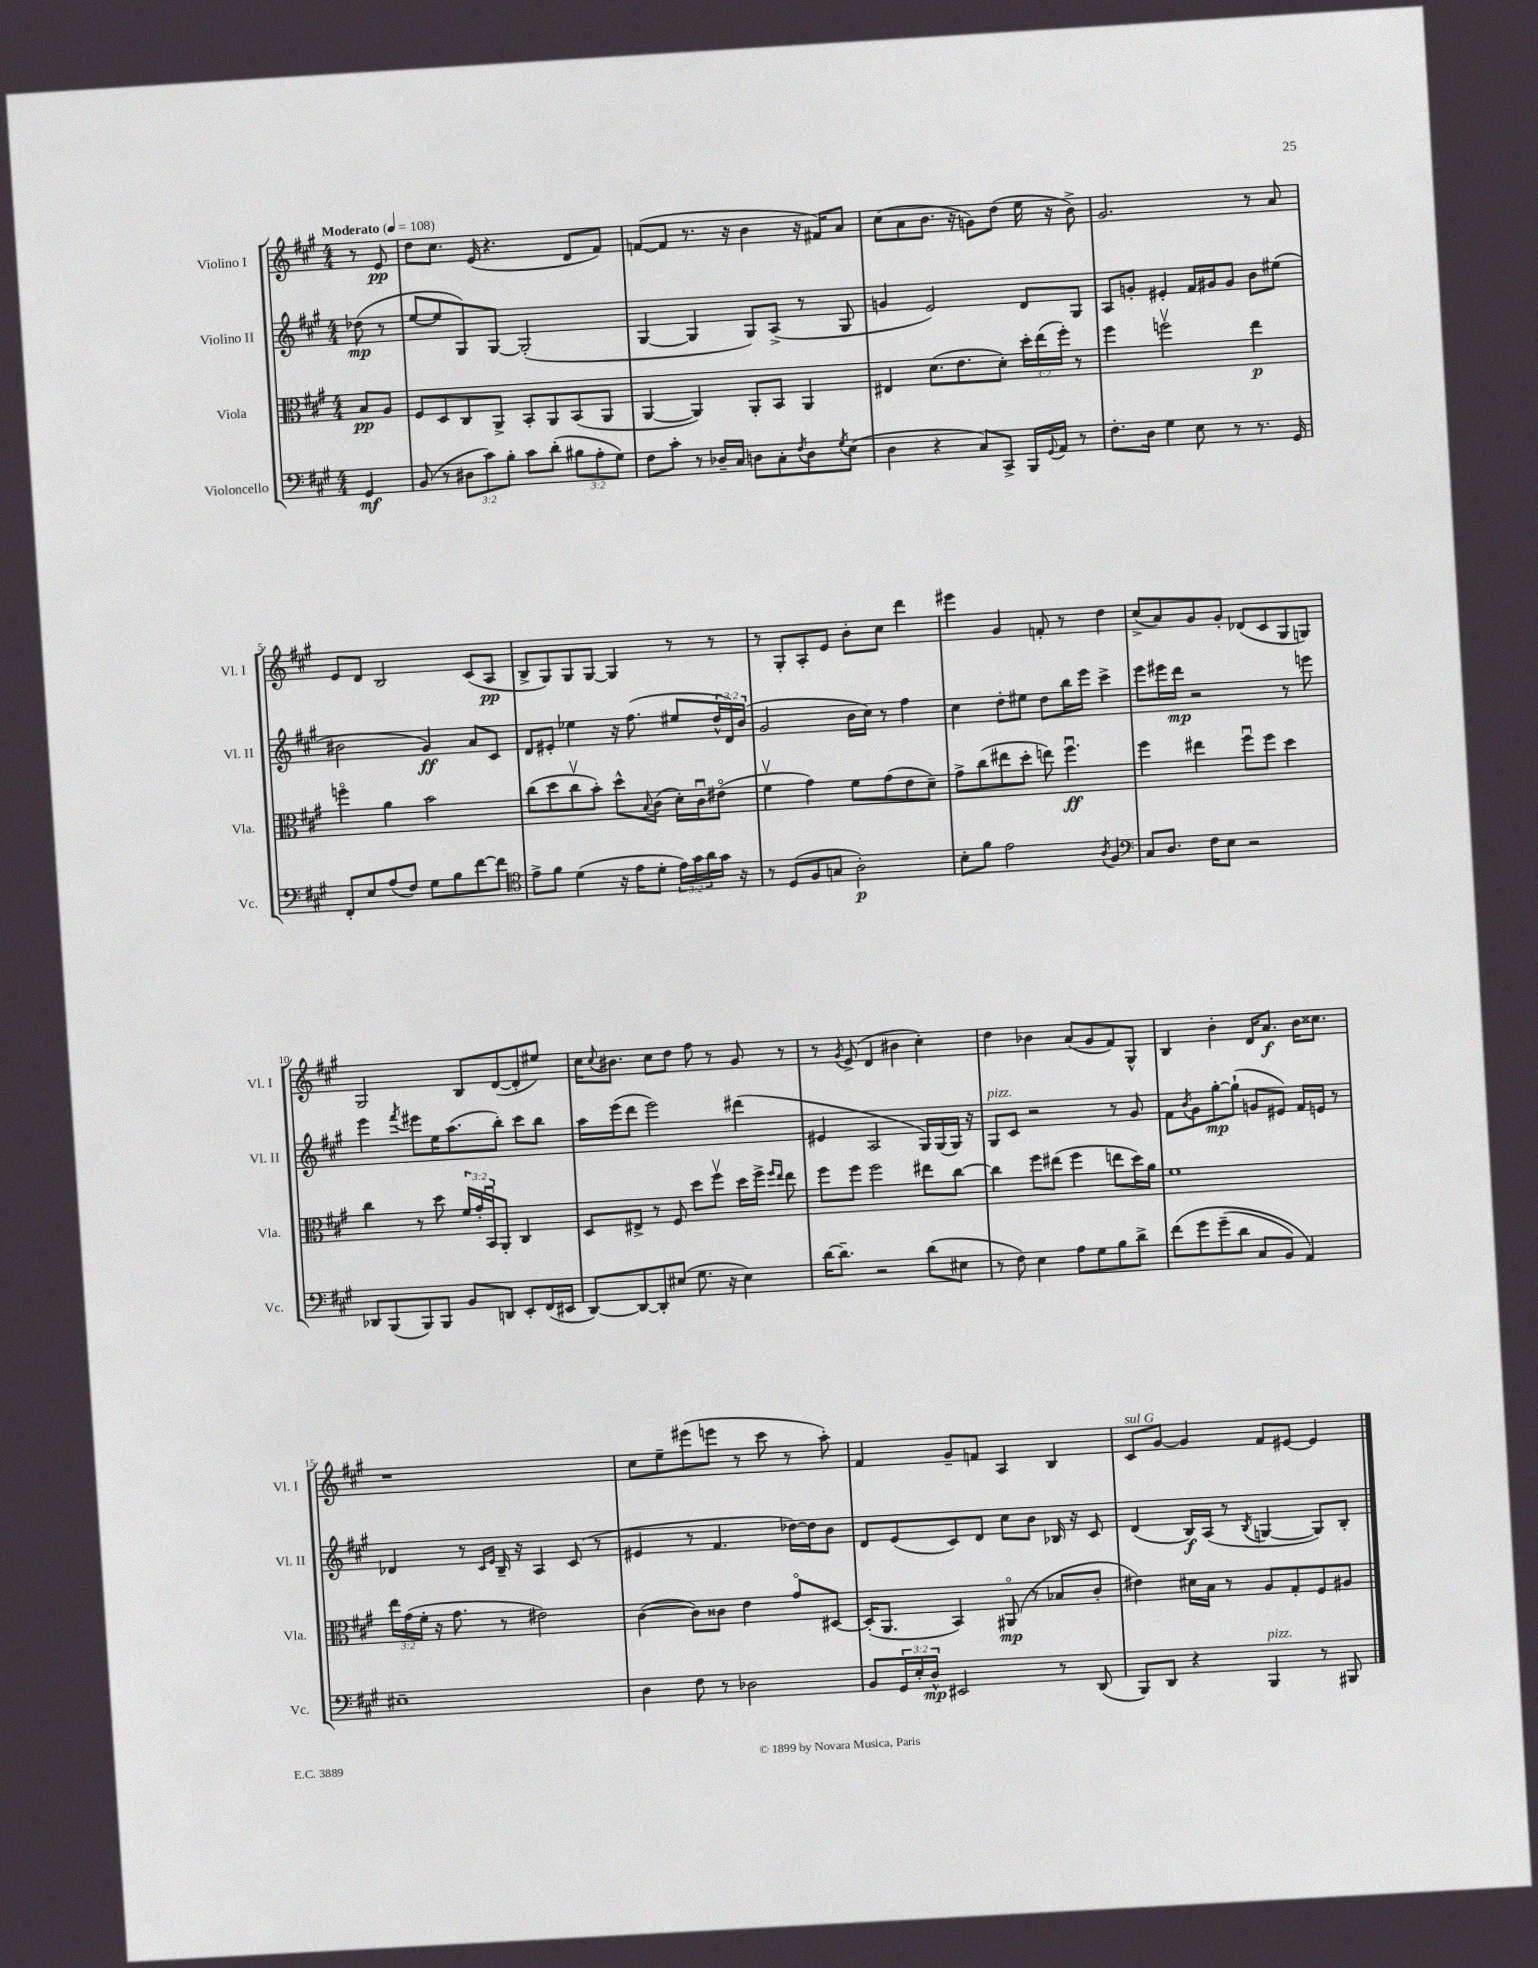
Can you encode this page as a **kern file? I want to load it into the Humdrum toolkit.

**kern	**kern	**kern	**kern
*staff4	*staff3	*staff2	*staff1
*clefF4	*clefC3	*clefG2	*clefG2
*k[f#c#g#]	*k[f#c#g#]	*k[f#c#g#]	*k[f#c#g#]
*M4/4	*M4/4	*M4/4	*M4/4
*MM108	*MM108	*MM108	*MM108
4GG#	8B	(8dd-	8r
.	8A	8r	8e
=	=	=	=
(8BB	8F#	[8ee	8dd
8r	8D	8ee]	8.cc#
12D#	8C#	8G#)	.
.	.	.	(16e
12c#)	.	.	.
.	8AA^	[8G#	4.r
12B'	.	.	.
8c#	8BB'	(2G#']	.
(8d'	8AA	.	.
12B#	(8BB	.	8d
12A'	.	.	.
.	8AA	.	8f#)
12G#)	.	.	.
=	=	=	=
8F#	[4AA	[4G#	([8f
8c#'	.	.	8f]
8r	4AA])	4G#]	8.r
16D-~	.	.	.
16C#	.	.	16r
8D	8AA'	8G#)	4b
8C#'	8BB	(8A^	.
8qF#	.	.	.
8D	4AA	8r	16r
.	.	.	16f#)
8qG#	.	.	.
(8E	.	8G#	8a
=	=	=	=
4D	4E#	4g	(8cc#
.	.	.	8a
4r	(8.d	2e)	8.b
.	8.e	.	16r
8C#)	.	.	8g)
8CC#^	8d')	.	(8dd
16BBB	24dd'	8d	16ee
.	(24ee	.	.
8qqGG#	.	.	.
16AA	.	.	16r
.	24ff#')	.	.
8r	8r	8G#	8b^)
=	=	=	=
8.F#'	4ff#	8A	2.g#
.	.	8g'	.
16D	.	.	.
4G#	2ffv	4e#'	.
8E	.	16f#	.
.	.	16g#	.
8r	.	8g#	.
8.r	4ee	8b	8r
.	.	(8ee#	8a
16GG#	.	.	.
=	=	=	=
8FF#'	4ffo	2b#	8e
8E	.	.	8d
(8A	4a	.	2B
8F#)	.	.	.
8G#	2b	4g#)	.
8B	.	.	.
[8f#	.	8a	(8c#
8f#]	.	8c#	8A
=	=	=	=
*clefC4	*	*	*
8e^	(8cc#	8d	8B^
8f#	8dd	8e#'	8G#)
(4d	8cc#v	4ee-	8G#
.	8b')	.	[8G#
16r	8dd^^	16r	4G#]
16e	.	(8.ff#	.
.	8qqB	.	.
8d'	(8c#	.	.
24e)	16d')	8ee#	8r
24g#	.	.	.
.	16c#u	.	.
24a	.	.	.
16g#	(8e#o	24dd^^	8r
.	.	24d)	.
16r	.	.	.
.	.	(24b	.
=	=	=	=
8r	4f#v	2g#	8r
(8D	.	.	8G#'
8F#	4g#)	.	8A'
8G	.	.	8e
2A')	8f#	16b	8b'
.	.	16cc#)	.
.	(8g#	8r	8cc#
.	8e	4ff#	4ddd
.	8d~)	.	.
=	=	=	=
8B'	8g#^	4cc#	4eee#
8f#	(8cc#	.	.
2e	8ee#	8dd'	4g#
.	8dd'	8ee#	.
.	8ee)	8dd	8f'
.	4.ff#u	16bb	8r
.	.	16eee	.
8qA	.	.	.
4F#	.	4ccc#^	4dd
=	=	=	=
*clefF4	*	*	*
8C#	4ff#	8eee	(8cc#^
8.D	.	16eee#	8a)
.	.	16ddd	.
.	4ee#	2r	8g#
16F#	.	.	.
8E	.	.	8g#'
2r	8ff#u	.	(8d-
.	8ff#	.	8c#
.	4dd	8r	8G#
.	.	8eee	8G)
=	=	=	=
8DD-	4cc#	4eee	2G#
(8BBB	.	.	.
.	.	8qfff#	.
8BBB)	8r	8eee#	.
8BBB	8dd	16ee	.
.	.	(8.aa	.
8BB	24f#	.	8B
.	24g#'	.	.
.	24BBu	.	.
8DD	8AA'	8bb')	([8d
8EE'	4C#	8ccc#	8d']
(16FF#	.	8bb	8ee#)
16EE#	.	.	.
=	=	=	=
[8DD)	8D	16aa	16cc#
.	.	.	8qqcc#
.	.	(16eee	8.b#
8DD_	8E#^	8ddd	.
8DD']	8r	2eee)	8cc#
(8E#	8F#	.	8dd
8.G#	8dd	.	8ff#
.	8ff#v	.	8r
16r	.	.	.
4E#)	16dd	(4ddd#	8g#
.	16ff#^	.	.
.	16qqff#	.	.
.	16qqee	.	.
.	8ee	.	8r
=	=	=	=
[16d	8ff#	4e#	8r
8.d~]	.	.	.
.	.	.	8qg#
.	8ff#	.	(8e^
2r	2ff#	2A	4d
.	.	.	4b#
(8d	8ee#	16G#)	4cc#')
.	.	(16G#	.
8E#	[8cc#	16G#)	.
.	.	16r	.
=	=	=	=
8r	4cc#]	8G#	4dd
8F#)	.	8c#	.
4E	8ff#	2r	4b-
.	(8ee#	.	.
8A	4ff#	.	(8a
8G#	.	.	8g#
8B	8ee	8r	8f#)
8d^	16dd)	8g#	8G#^^
.	16a	.	.
=	=	=	=
&(8f#	1f#	8f#	4B
.	.	8qb	.
8g#	.	8g#	.
(8g#~	.	[8gg#'	4b'
8d	.	(8gg#`]	.
8C#	.	8g	16d
.	.	.	8.a
8BB)	.	8e#)	.
4AA&)	.	16f#	16b
.	.	16e	8.cc##
.	.	8r	.
=	=	=	=
1E#~	24ee	4d-	1r
.	(24g#	.	.
.	24f#'	.	.
.	16r	.	.
.	8.g#	.	.
.	.	8r	.
.	.	16qqc#	.
.	.	16qqe	.
.	8r	16B~	.
.	.	16r	.
.	2e#)	4A	.
.	.	(8c#	.
.	.	8r	.
=	=	=	=
4D	([4c#	4e#	8cc#
.	.	.	8ee~
8F#	8c#])	8r	(8eee#
8r	8c##	4.f#	8eee
2D-	4e	.	8r
.	.	.	8ccc#
.	8g#o	[16dd-)	8r
.	.	16dd-]	.
.	[8D#	8b	8aa')
=	=	=	=
8BB	(16D#']	8d	4f#
.	8.AA	.	.
24GG#	.	(8e	.
24E'	.	.	.
24D^^	.	.	.
2EE#	4BB)	8c#)	8g#~
.	.	8d	8f
.	(8AA#o	8cc#	4A
.	8r	8b	.
8r	8B-	16B-	4B
.	.	16r	.
(8DD	8c#'	8c#	.
=	=	=	=
8BBB)	4e#)	(4d	8c#
8DD	.	.	[8g#
4r	16d#	16B)	4g#]
.	16B	(16A	.
.	8r	8r	.
.	.	8qB	.
4BBB	8A	[4G	8f#
.	8G#'	.	[8e#
8r	8F#	8G])	4e#]
8BBB#	8A#	8B'	.
==	==	==	==
*-	*-	*-	*-
